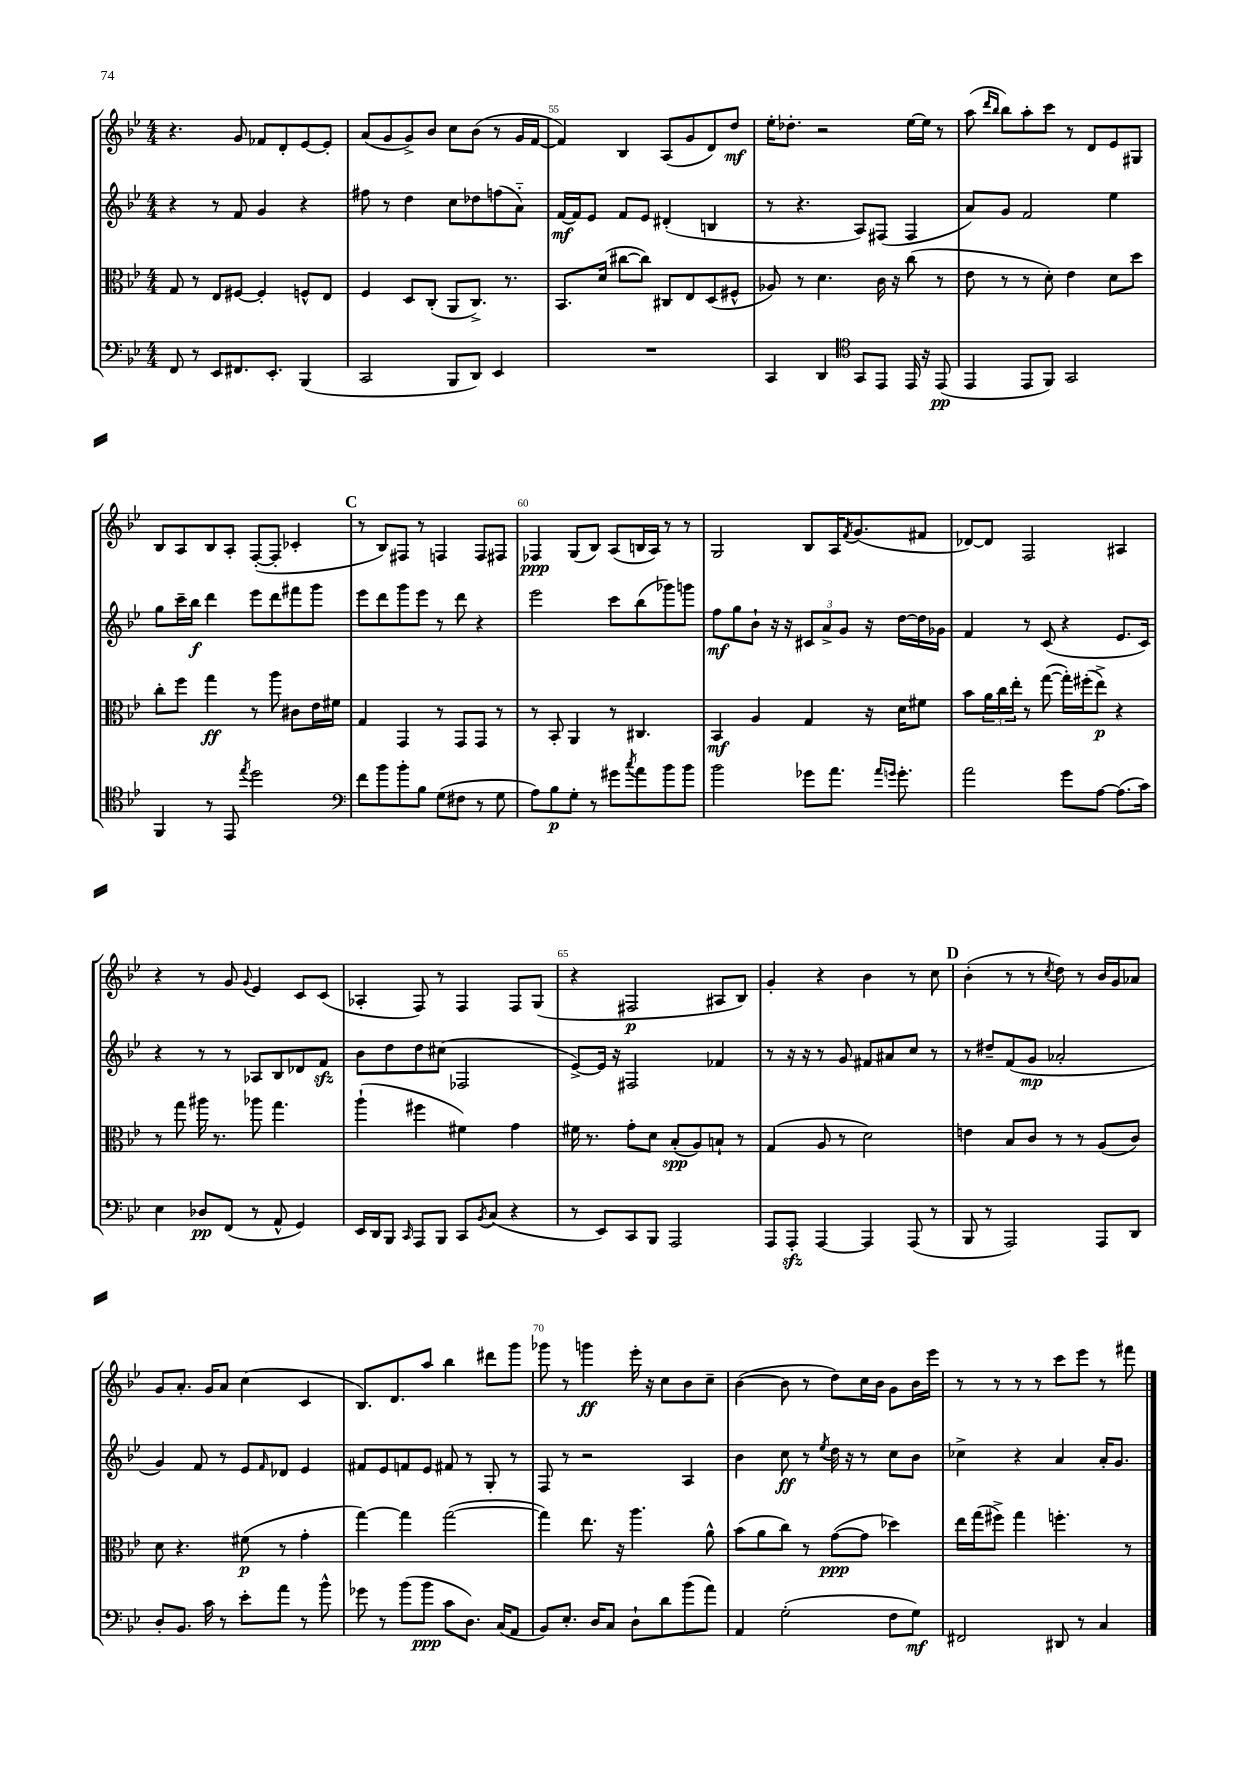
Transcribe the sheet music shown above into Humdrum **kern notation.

**kern	**kern	**kern	**kern
*staff4	*staff3	*staff2	*staff1
*clefF4	*clefC3	*clefG2	*clefG2
*k[b-e-]	*k[b-e-]	*k[b-e-]	*k[b-e-]
*M4/4	*M4/4	*M4/4	*M4/4
8FF/	8G/	4r	4.r
8r	8r	.	.
8EE-/L	8E-/L	8r	.
8.FF#/	[8F#/J	8f/	8g/
.	4F#'/]	4g/	8f-/L
8.EE-'/J	.	.	.
.	.	.	8d'/
(4BBB-/	8F^^/L	4r	[8e-/
.	8E-/J	.	8e-'/]J
=	=	=	=
2CC/	4F/	8ff#\	(8a/L
.	.	8r	8g/
.	8D/L	4dd\	8g^/)
.	(8C'/J	.	8b-/J
8BBB-/L	8AA/L	8cc\L	8cc\L
8DD/J)	8.C^/J)	8dd-\	(8b-\J
4EE-/	.	(8ff\	8r
.	8.r	.	.
.	.	8a'~\J)	16g/LL
.	.	.	[16f/JJ
=	=	=	=
1r	8.BB-/L	[16f/LL	4f/])
.	.	16f/]J	.
.	.	8e-/J	.
.	(16d/Jk	.	.
.	[8cc#\L	8f/L	4B-/
.	8cc#\]J)	8e-/J	.
.	8C#/L	(4d#'/	(8A/L
.	8E-/	.	8g/
.	(8D/	4B/	8d/)
.	8F#^^/J	.	8dd/J
=	=	=	=
4CC/	8A-/)	8r	16ee-'\LK
.	.	.	8.dd-'\J
.	8r	4.r	.
4DD/	4.d\	.	2r
*clefC4	*	*	*
8GG/L	.	8A/L)	.
8EE-/J	16c\	(8F#/J	.
.	16r	.	.
16EE-/	(8cc\	4F#/	[16ee-\LL
16r	.	.	16ee-\]JJ
(8EE-/	8r	.	8r
=	=	=	=
4EE-/	8e-\	8a/L)	(8aa\
.	.	.	16qqddd/LL
.	.	.	16qqbb-/JJ
.	8r	8g/J	8bb-\L)
8EE-/L	8r	2f/	8aa'\
8FF/J)	8d'\)	.	8ccc\J
2GG/	4e-\	.	8r
.	.	.	8d/L
.	8d\L	4ee-\	8e-/
.	8dd\J	.	8G#/J
=	=	=	=
4FF/	8cc'\L	8gg\L	8B-/L
.	8ff\J	16ccc~\L	8A/
.	.	16bb-\JJ	.
8r	4gg\	4ddd\	8B-/
8EE-/	.	.	8A'/J
8qee-/	.	.	.
2dd\	8r	8eee-\L	([8F'/L
.	8aa\	8ddd\	8F'/]J
.	8c#\L	8fff#\	4c-'/
.	16e-\L	8ggg\J	.
.	16f#\JJ	.	.
=	=	=	=
*clefF4	*	*	*
8f\L	4G/	8eee-\L	8r
8b-\	.	8ddd\	8B-/L)
8b-'\	4GG/	8ggg\	8F#/J
8B-\J	.	8eee-\J	8r
(8G\L	8r	8r	4F/
8F#\J	8GG/L	8ddd\	.
8r	8GG/J	4r	8F/L
8G\	8r	.	8F#/J
=	=	=	=
8A\L)	8r	2eee-\	4F-/
8B-\	8BB-'/	.	.
8G'\J	4AA/	.	(8G/L
8r	.	.	8B-/J)
8g#\L	8r	8ccc\L	(8A/L
8qcc/	.	.	.
8a\	4.C#/	(8bb-\	16B/L
.	.	.	16A/JJ)
8b-\	.	8ggg-\)	8r
8b-\J	.	8ggg\J	8r
=	=	=	=
2b-\	4BB-/	8ff\L	2G/
.	.	8gg\	.
.	4A/	8b-`\J	.
.	.	16r	.
.	.	16r	.
8g-\L	4G/	12c#/L	8B-/L
.	.	12a^/	.
8.a\J	.	.	16A/K
.	.	12g/J	.
.	.	.	8qf/
.	.	.	(8.g/
.	16r	16r	.
16qqa/LL	.	.	.
16qqg/JJ	.	.	.
8.g'\	16d\LK	[16dd\LL	.
.	8f#\J	16dd\]	8f#/J
.	.	16g-\JJ	.
=	=	=	=
2a\	8b-\L	4f/	[8d-/L)
.	24a\L	.	8d-/]J
.	24cc\	.	.
.	24ee-'\JJ	.	.
.	8r	8r	2F/
.	([8gg\	(8c/	.
8g\L	16gg'\]LL)	4r	.
.	(16ff#'\J	.	.
[8A\J	8ee-^\J)	.	.
(8.A\]L	4r	8.e-/L	4A#/
16c\Jk)	.	16c/Jk)	.
=	=	=	=
4E-\	8r	4r	4r
.	8gg\	.	.
8D-/L	16aa#\	8r	8r
.	8.r	.	.
(8FF/J	.	8r	8g/
.	.	.	8qqg/
8r	8aa-\	8A-/L	4e-/
8AA^^/	4.gg\	8B-/	.
4GG/)	.	8d-/	8c/L
.	.	8f/J	(8c/J
=	=	=	=
16EE-/LL	(4aa`\	8b-\L	4A-'/
16DD/J	.	.	.
8BBB-/J	.	8dd\	.
16qqCC/	.	.	.
8AAA/L	4ff#\	8dd\	8F/)
8BBB-/J	.	(8cc#\J	8r
8CC/L	4f#\)	2F-/	4F/
8qBB-/	.	.	.
(8C/J	.	.	.
4r	4g\	.	8F/L
.	.	.	(8G/J
=	=	=	=
8r	16f#\	[8e-^/L)	4r
.	8.r	.	.
8EE-/L)	.	16e-/]Jk	.
.	.	16r	.
8CC/	8g'\L	2F#/	2F#/
8BBB-/J	8d\J	.	.
2AAA/	(8B-'/L	.	.
.	8A/)	.	.
.	8B`/J	4f-/	8A#/L
.	8r	.	8B-/J)
=	=	=	=
8AAA/L	(4G/	8r	4g'/
8AAA'/J	.	16r	.
.	.	16r	.
[4AAA/	8A/	8r	4r
.	8r	8g/	.
4AAA/]	2d\)	8f#/L	4b-\
.	.	8a#/	.
(8AAA/	.	8cc/J	8r
8r	.	8r	8cc\
=	=	=	=
8BBB-/	4e\	8r	(4b-'\
8r	.	8dd#~/L	.
2AAA/)	8B-/L	(8f/	8r
.	8c/J	8g/J	8r
.	.	.	8qcc/
.	8r	2a-'/	8dd\)
.	8r	.	8r
8AAA/L	(8A/L	.	16b-/LL
.	.	.	16g/J
8DD/J	8c/J)	.	8a-/J
=	=	=	=
8D'/L	8d\	4g/)	8g/L
8.BB-/J	4.r	.	8.a'/J
.	.	8f/	.
16c\	.	.	16g/LK
8r	.	8r	8a/J
8e-'\L	(8f#\	8e-/L	(4cc\
.	.	16qqf/	.
8a\J	8r	8d-/J	.
8r	4g'\	4e-/	4c/
8b-^^\	.	.	.
=	=	=	=
8g-\	[4gg\)	8f#/L	8.B-/L)
8r	.	8e-/	.
.	.	.	8.d/
(8b-\L	4gg\]	8f/	.
8b-\J	.	8e-/J	8aa/J
8c\L	([2gg\	8f#/	4bb-\
8.D\J)	.	8r	.
.	.	8G'/	8ddd#\L
(16C/LK	.	.	.
8AA/J	.	8r	8ggg\J
=	=	=	=
8BB-/L)	4gg\])	8F/	8ggg-\
8.E-'/J	.	8r	8r
.	8.ee-\	2r	4ggg\
16D/LK	.	.	.
8C/J	.	.	.
.	16r	.	.
8D`\L	4.aa\	.	16eee-'\
.	.	.	16r
8d\	.	.	8cc\L
(8b-\	.	4A/	8b-\
8a\J)	8a^^\	.	8cc~\J
=	=	=	=
4AA/	(8b-\L	4b-\	([4b-\
.	8a\	.	.
(2G'\	8cc\J)	8cc\	8b-\]
.	8r	8r	8r
.	.	8qee-/	.
.	([8g\L	16dd\	8dd\L)
.	.	16r	.
.	8g\]J	8r	16cc\L
.	.	.	16b-\JJ
8F\L	4dd-\)	8cc\L	8g\L
8G\J)	.	8b-\J	16b-\L
.	.	.	16eee-\JJ
=	=	=	=
2FF#/	16ee-\LL	4cc-^\	8r
.	(16gg\J	.	.
.	8ff#^\J)	.	8r
.	4gg\	4r	8r
.	.	.	8r
8DD#/	4.ff'\	4a/	8ccc\L
8r	.	.	8eee-\J
4C/	.	16a'/LK	8r
.	.	8.g/J	.
.	8r	.	8fff#\
==	==	==	==
*-	*-	*-	*-
